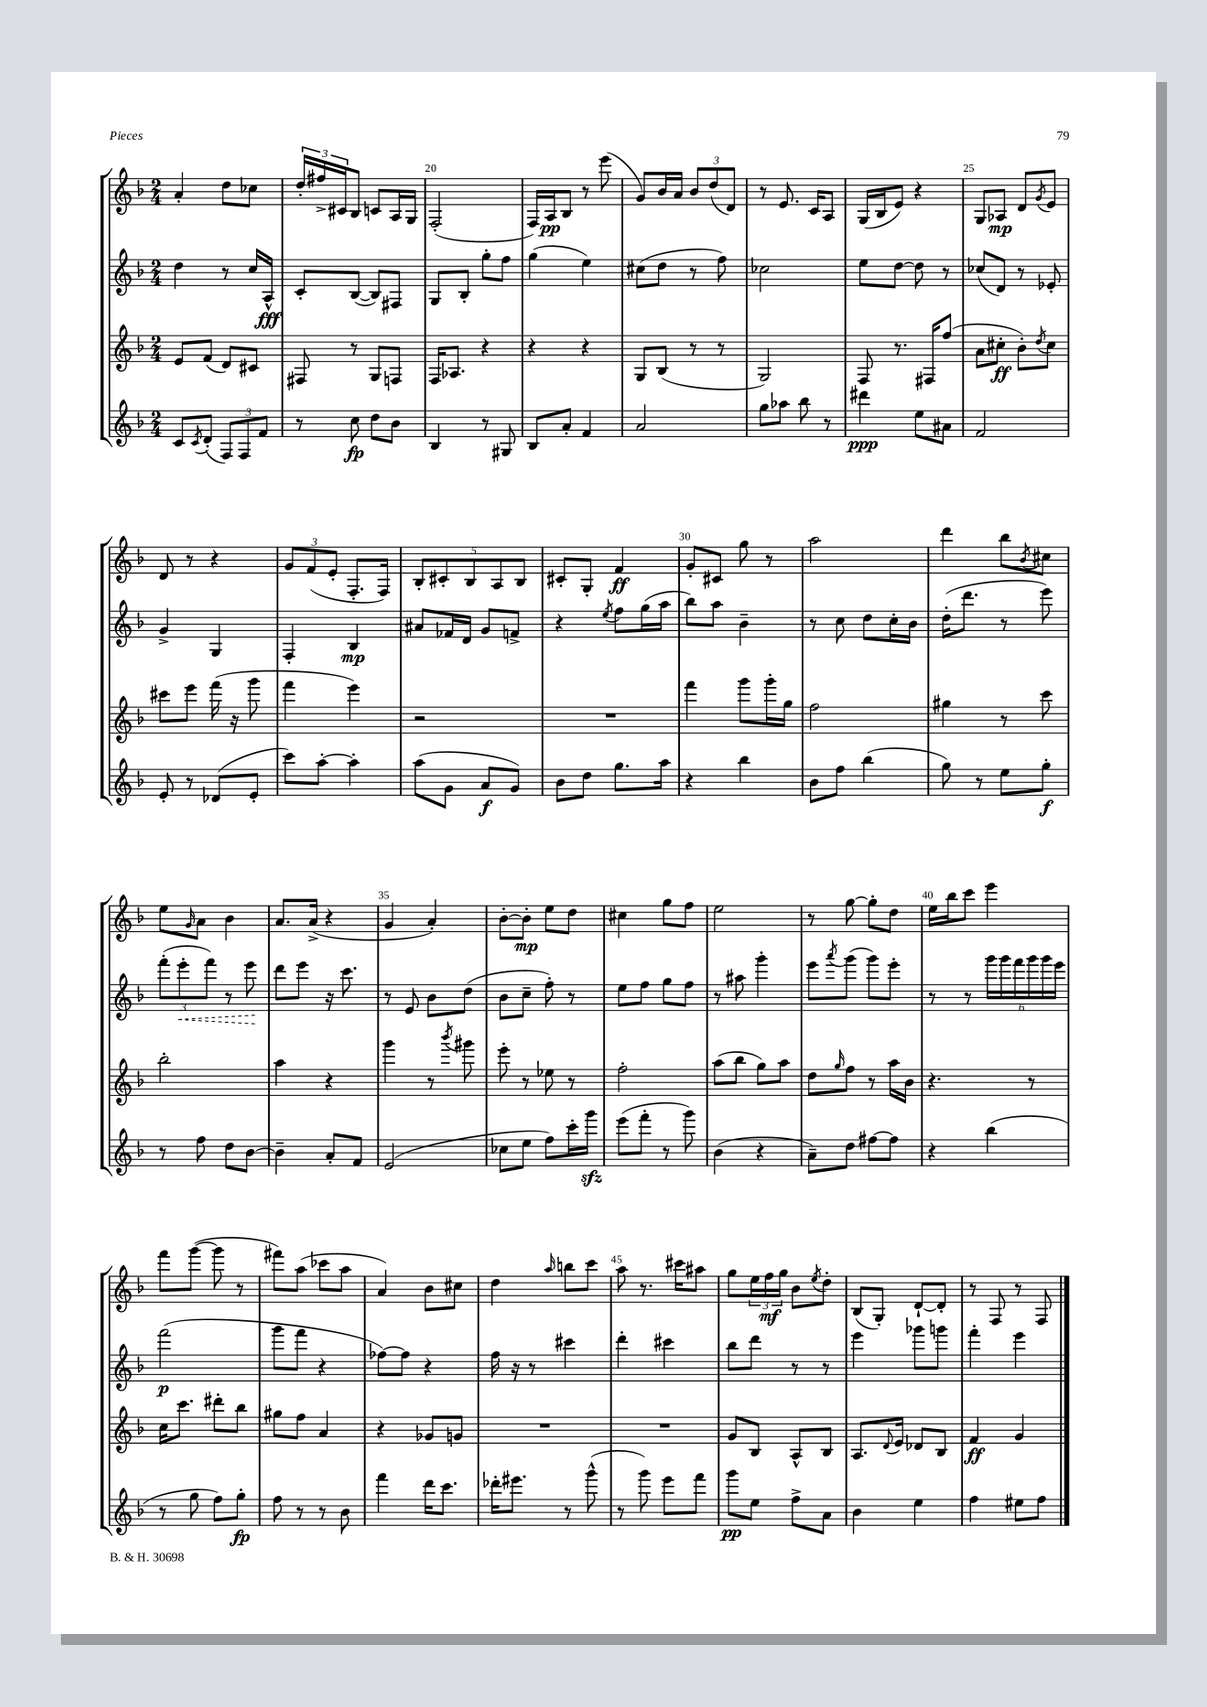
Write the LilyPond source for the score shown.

<<
\new StaffGroup <<
\new Staff = "s0" {
    \clef treble \key f \major \numericTimeSignature \time 2/4
    a'4-. d''8 ces''8 |
    \tuplet 3/2 { d''16-. fis''16-> cis'16 } bes8 c'8 a16 g16 |
    f2-.( |
    f16) a16\pp bes8 r8 e'''8( |
    g'8) bes'16 a'16 \tuplet 3/2 { bes'8 d''8( d'8) } |
    r8 e'8. c'16 a8 |
    g16( bes16 e'8) r4 |
    g8 aes8\mp d'8 \acciaccatura { g'8 } e'8 |
    d'8 r8 r4 |
    \tuplet 3/2 { g'8 f'8( e'8-. } f8.-. f16) |
    \tuplet 5/4 { bes8-. cis'8-. bes8 a8 bes8 } |
    cis'8-. g8-. f'4\ff |
    g'8-. cis'8 g''8 r8 |
    a''2 |
    d'''4 bes''8 \acciaccatura { bes'8 } cis''8 |
    e''8 \grace { g'16 } a'8 bes'4 |
    a'8. a'16->( r4 |
    g'4 a'4-.) |
    bes'8~-. bes'8-.\mp e''8 d''8 |
    cis''4 g''8 f''8 |
    e''2 |
    r8 g''8~ g''8-. d''8 |
    e''16 bes''16 c'''8 e'''4 |
    f'''8 g'''8~( g'''8 r8 |
    fis'''8) a''8( ces'''8 a''8 |
    a'4) bes'8 cis''8 |
    d''4 \grace { a''16 } b''8 c'''8 |
    a''8 r8. cis'''16 ais''8 |
    g''8 \tuplet 3/2 { e''16 f''16\mf g''16 } bes'8 \acciaccatura { e''8 } d''8-. |
    bes8( g8-.) d'8~-! d'8-. |
    r8 f8 r8 f8 \bar "|." |
}
\new Staff = "s1" {
    \clef treble \key f \major \numericTimeSignature \time 2/4
    d''4 r8 c''16 a16-^\fff |
    c'8-. bes8~( bes8) fis8 |
    g8 bes8-. g''8-. f''8 |
    g''4( e''4) |
    cis''8( d''8 r8 f''8) |
    ces''2 |
    e''8 d''8~ d''8 r8 |
    ces''8( d'8) r8 ees'8-. |
    g'4-> g4 |
    f4-. bes4\mp |
    ais'8 fes'16 d'16 g'8 f'8-> |
    r4 \acciaccatura { e''8 } f''8 g''16( a''16 |
    bes''8) a''8 bes'4-- |
    r8 c''8 d''8 c''16-. bes'16 |
    d''16-.( d'''8. r8 e'''8) |
    \tuplet 3/2 { f'''8-.( \once \override Hairpin.style = #'dashed-line e'''8-.\< f'''8) } r8 e'''8\! |
    d'''8 e'''8 r16 c'''8. |
    r8 e'8 bes'8 d''8( |
    bes'8 c''8-- f''8-.) r8 |
    e''8 f''8 g''8 f''8 |
    r8 ais''8 g'''4-. |
    e'''8 \acciaccatura { a'''8 } g'''8( g'''8) e'''8-. |
    r8 r8 \tuplet 6/4 { g'''16 g'''16 f'''16 g'''16 g'''16 e'''16 } |
    f'''2\p( |
    g'''8 f'''8 r4 |
    fes''8~) fes''8 r4 |
    f''16 r16 r8 cis'''4 |
    d'''4-. cis'''4 |
    bes''8 d'''8 r8 r8 |
    e'''4 ges'''8 g'''8 |
    f'''4-. e'''4 \bar "|." |
}
\new Staff = "s2" {
    \clef treble \key f \major \numericTimeSignature \time 2/4
    e'8 f'8( d'8) cis'8 |
    fis8 r8 g8 f8 |
    f16 aes8. r4 |
    r4 r4 |
    g8 bes8( r8 r8 |
    g2) |
    f8 r8. fis16 f''8( |
    a'8 cis''8-.\ff bes'8-.) \acciaccatura { d''8 } cis''8 |
    cis'''8 e'''8 f'''16( r16 g'''8 |
    f'''4 e'''4) |
    r2 |
    R2 |
    f'''4 g'''8 g'''16-. g''16 |
    f''2 |
    gis''4 r8 c'''8 |
    bes''2-. |
    a''4 r4 |
    g'''4 r8 \acciaccatura { bes'''8 } gis'''8 |
    e'''8-. r8 ees''8 r8 |
    f''2-. |
    a''8( bes''8 g''8) a''8 |
    d''8 \grace { g''16 } f''8 r8 a''16 bes'16 |
    r4. r8 |
    c''16 c'''8. dis'''8-. bes''8 |
    gis''8 f''8 a'4 |
    r4 ges'8 g'8 |
    R2 |
    R2 |
    g'8 bes8 a8-^ bes8 |
    a8. \appoggiatura { d'8 } e'16 des'8 bes8 |
    f'4\ff g'4 \bar "|." |
}
\new Staff = "s3" {
    \clef treble \key f \major \numericTimeSignature \time 2/4
    c'8 \acciaccatura { c'8 } d'8-.( \tuplet 3/2 { f8) f8 f'8 } |
    r8 c''8\fp d''8 bes'8 |
    bes4 r8 gis8 |
    bes8 a'8-. f'4 |
    a'2 |
    g''8 aes''8 bes''8 r8 |
    dis'''4\ppp e''8 ais'8 |
    f'2 |
    e'8-. r8 des'8( e'8-. |
    c'''8) a''8~-. a''4-. |
    a''8( g'8 a'8\f g'8) |
    bes'8 d''8 g''8. a''16 |
    r4 bes''4 |
    bes'8 f''8 bes''4( |
    g''8) r8 e''8 g''8-.\f |
    r8 f''8 d''8 bes'8~ |
    bes'4-- a'8-. f'8 |
    e'2( |
    ces''8 e''8 f''8) c'''16-. g'''16\sfz |
    e'''8( f'''8-. r8 g'''8) |
    bes'4( r4 |
    a'8--) d''8 fis''8~ fis''8 |
    r4 bes''4( |
    r8 g''8 f''8) g''8-.\fp |
    f''8 r8 r8 bes'8 |
    f'''4 d'''16 c'''8. |
    des'''16-. eis'''8. r8 g'''8-^( |
    r8 g'''8) e'''8 f'''8 |
    g'''8\pp e''8 f''8-> a'8 |
    bes'4 e''4 |
    f''4 eis''8 f''8 \bar "|." |
}
>>
>>
\layout { \context { \Score currentBarNumber = #18 \override BarNumber.break-visibility = ##(#f #t #t) barNumberVisibility = #(every-nth-bar-number-visible 5) } }
